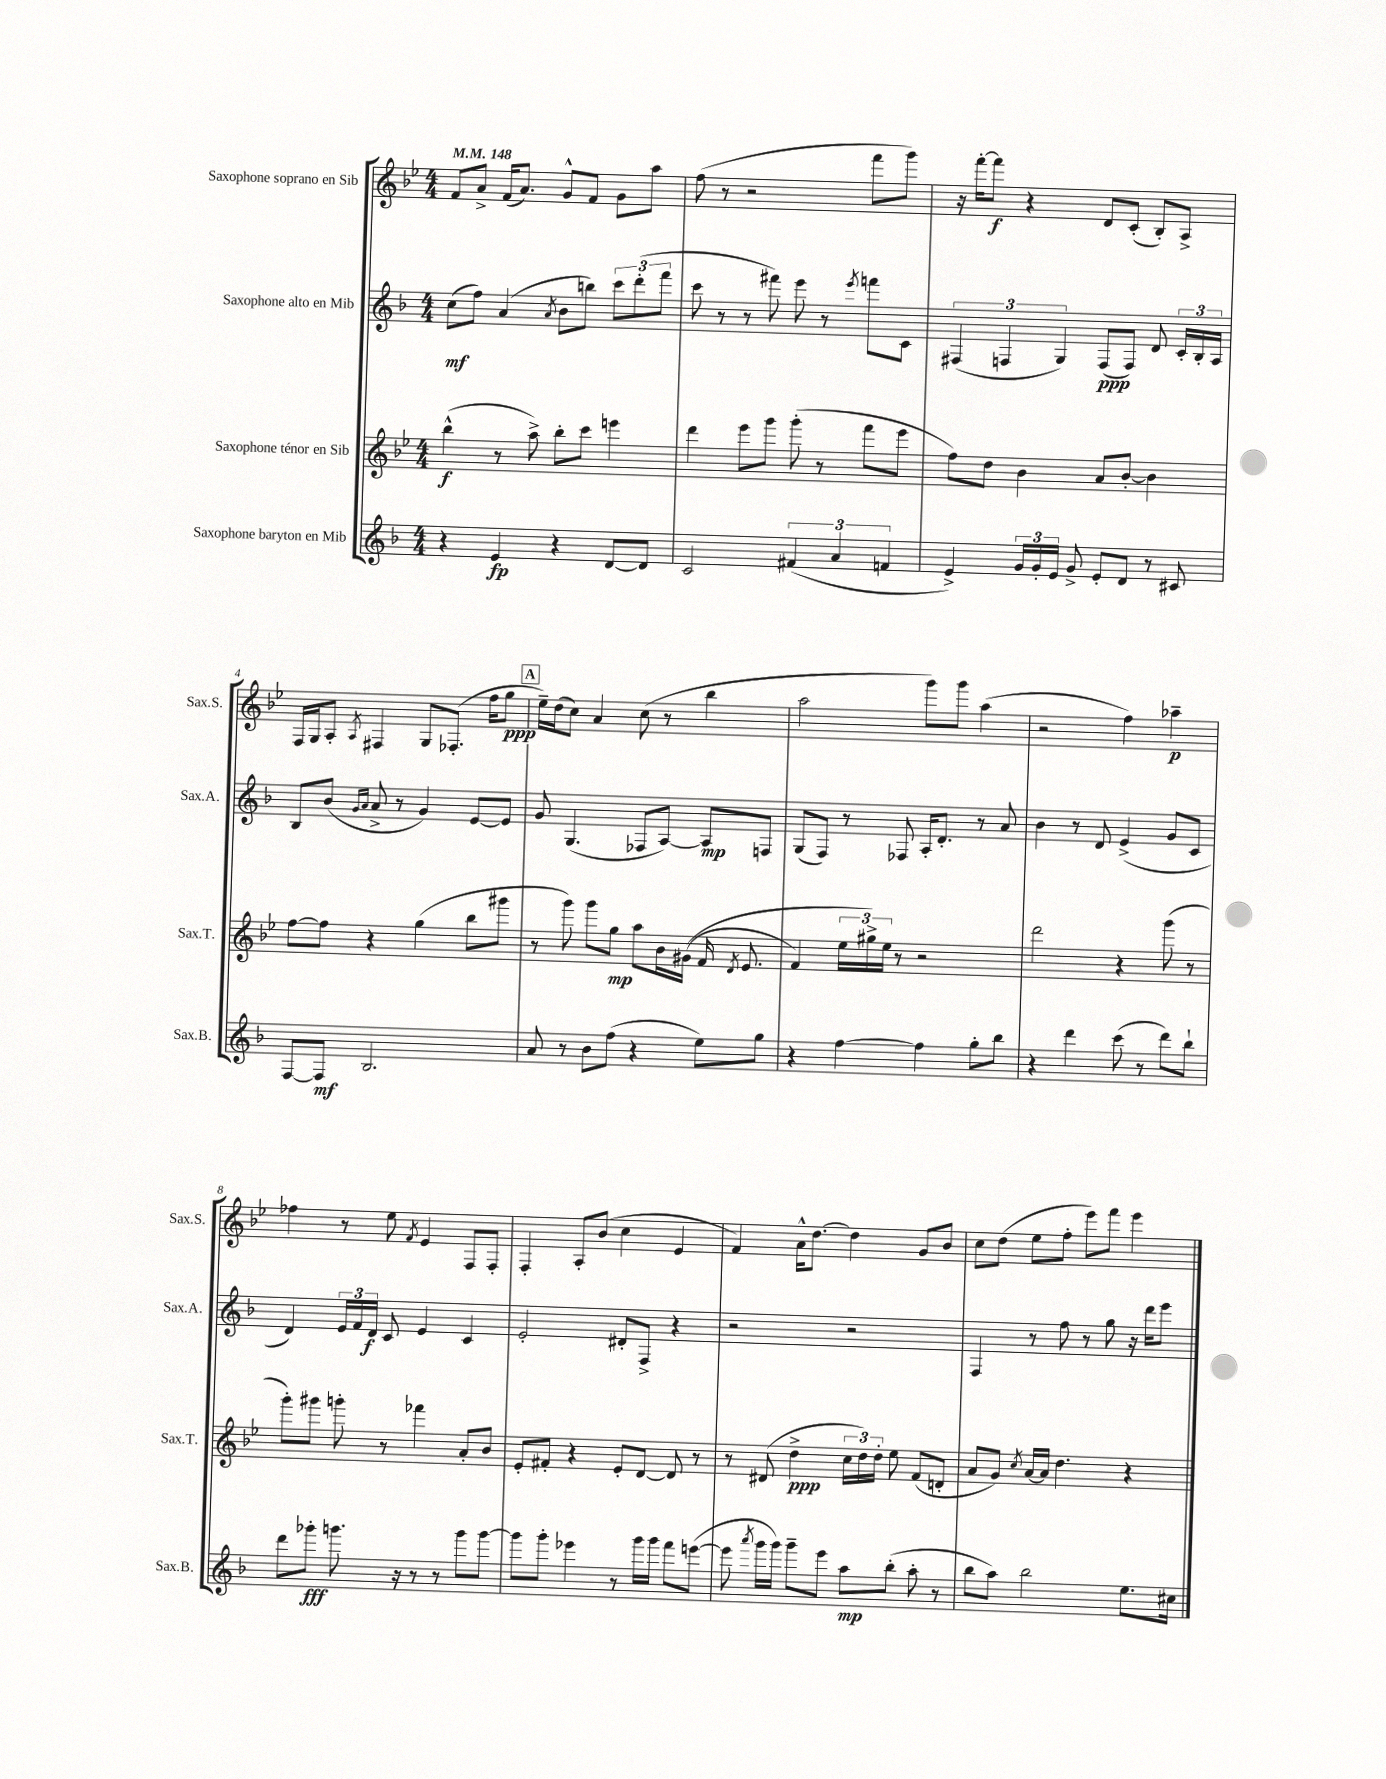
<<
\new StaffGroup <<
\new Staff = "s0" \with { instrumentName = "Saxophone soprano en Sib" shortInstrumentName = "Sax.S." } {
    \clef treble \key bes \major \numericTimeSignature \time 4/4 \tempo 4 = 148
    \autoBeamOff f'8[ a'8]-> f'16[( a'8.]) g'8[-^ f'8] g'8[ a''8] |
    f''8( r8 r2 f'''8[ g'''8]) |
    r16 f'''16[~-. f'''8]\f r4 d'8[ c'8]-.( bes8[-.) a8]-> |
    f16[ g16 a8]-. \acciaccatura { a8 } fis4 g8[ fes8.]-.( f''16[ g''8]\ppp |
    \mark \markup { \box "A" } ees''16[--) d''16( c''8]) a'4 c''8( r8 bes''4 |
    a''2 g'''8[) g'''8] a''4( |
    r2 f''4) aes''4--\p |
    fes''4 r8 ees''8 \acciaccatura { f'8 } ees'4 f8[ f8]-. |
    f4-. a8[-. bes'8]( c''4 ees'4 |
    f'4) a'16[-^ d''8.]~ d''4 g'8[ bes'8] |
    c''8[ d''8]( ees''8[ f''8]-. ees'''8[) f'''8] ees'''4 \bar "|." |
}
\new Staff = "s1" \with { instrumentName = "Saxophone alto en Mib" shortInstrumentName = "Sax.A." } {
    \clef treble \key f \major \numericTimeSignature \time 4/4
    \autoBeamOff c''8[\mf( f''8]) a'4( \acciaccatura { a'8 } bes'8[ b''8]) \tuplet 3/2 { c'''8[ d'''8-.( f'''8] } |
    c'''8 r8 r8 fis'''8) e'''8 r8 \acciaccatura { e'''8 } f'''8[ c'8] |
    \tuplet 3/2 { fis4( f4 g4) } f8[\ppp( f8]) d'8 \tuplet 3/2 { c'16[-. bes16-. a16] } |
    bes8[ bes'8]( \grace { g'16[ a'16] } a'8-> r8 g'4) e'8[~ e'8] |
    \mark \markup { \box "A" } g'8 g4.( fes8[ a8]~) a8[\mp f8] |
    g8[( f8]) r8 fes8 a16[-. d'8.]-. r8 a'8 |
    bes'4 r8 d'8 e'4->( g'8[ c'8] |
    d'4) \tuplet 3/2 { e'16[ f'16 d'16]\f } c'8 e'4 c'4 |
    e'2-. dis'8[-. f8]-> r4 |
    r2 r2 |
    f4 r8 f''8 r8 g''8 r16 d'''16[ e'''8] \bar "|." |
}
\new Staff = "s2" \with { instrumentName = "Saxophone ténor en Sib" shortInstrumentName = "Sax.T." } {
    \clef treble \key bes \major \numericTimeSignature \time 4/4
    \autoBeamOff bes''4-^\f( r8 a''8->) bes''8[-. c'''8] e'''4 |
    d'''4 ees'''8[ g'''8] g'''8-.( r8 f'''8[ ees'''8] |
    f''8[) d''8] bes'4 a'8[ bes'8]~-. bes'4 |
    f''8[~ f''8] r4 g''4( bes''8[ gis'''8] |
    \mark \markup { \box "A" } r8 g'''8) g'''8[ g''8]\mp a''8[ bes'16 gis'16](\( f'16 \acciaccatura { d'8 } ees'8. |
    f'4) \tuplet 3/2 { ees''16[ gis''16->\) ees''16] } r8 r2 |
    d'''2 r4 g'''8( r8 |
    g'''8[-.) gis'''8] g'''8-. r8 fes'''4 a'8[-. bes'8] |
    ees'8[-. fis'8]-. r4 ees'8[-. d'8]~ d'8 r8 |
    r8 dis'8( d''4->\ppp \tuplet 3/2 { c''16[ d''16) d''16]-. } ees''8 f'8[( d'8]-. |
    a'8[ g'8]) \acciaccatura { c''8 } a'16[~ a'16] d''4. r4 \bar "|." |
}
\new Staff = "s3" \with { instrumentName = "Saxophone baryton en Mib" shortInstrumentName = "Sax.B." } {
    \clef treble \key f \major \numericTimeSignature \time 4/4
    \autoBeamOff r4 e'4\fp r4 d'8[~ d'8] |
    c'2 \tuplet 3/2 { fis'4( a'4 f'4 } |
    e'4->) \tuplet 3/2 { g'16[ g'16-. e'16] } g'8-> e'8[-. d'8] r8 cis'8 |
    f8[~ f8]\mf bes2. |
    \mark \markup { \box "A" } a'8 r8 bes'8[ f''8]( r4 e''8[) g''8] |
    r4 f''4~ f''4 g''8[-. bes''8] |
    r4 d'''4 c'''8( r8 d'''8[) bes''8]-! |
    d'''8[ ges'''8]-.\fff g'''8. r16 r8 r8 g'''8[ g'''8]~ |
    g'''8[ g'''8]-. ees'''4 r8 g'''16[ g'''16] f'''8[ e'''8]~( |
    e'''8 \acciaccatura { a'''8 } g'''16[ g'''16]) g'''8[-- e'''8] a''8[\mp bes''8]-.( a''8-. r8 |
    bes''8[ a''8]) bes''2 e''8.[ cis''16] \bar "|." |
}
>>
>>
